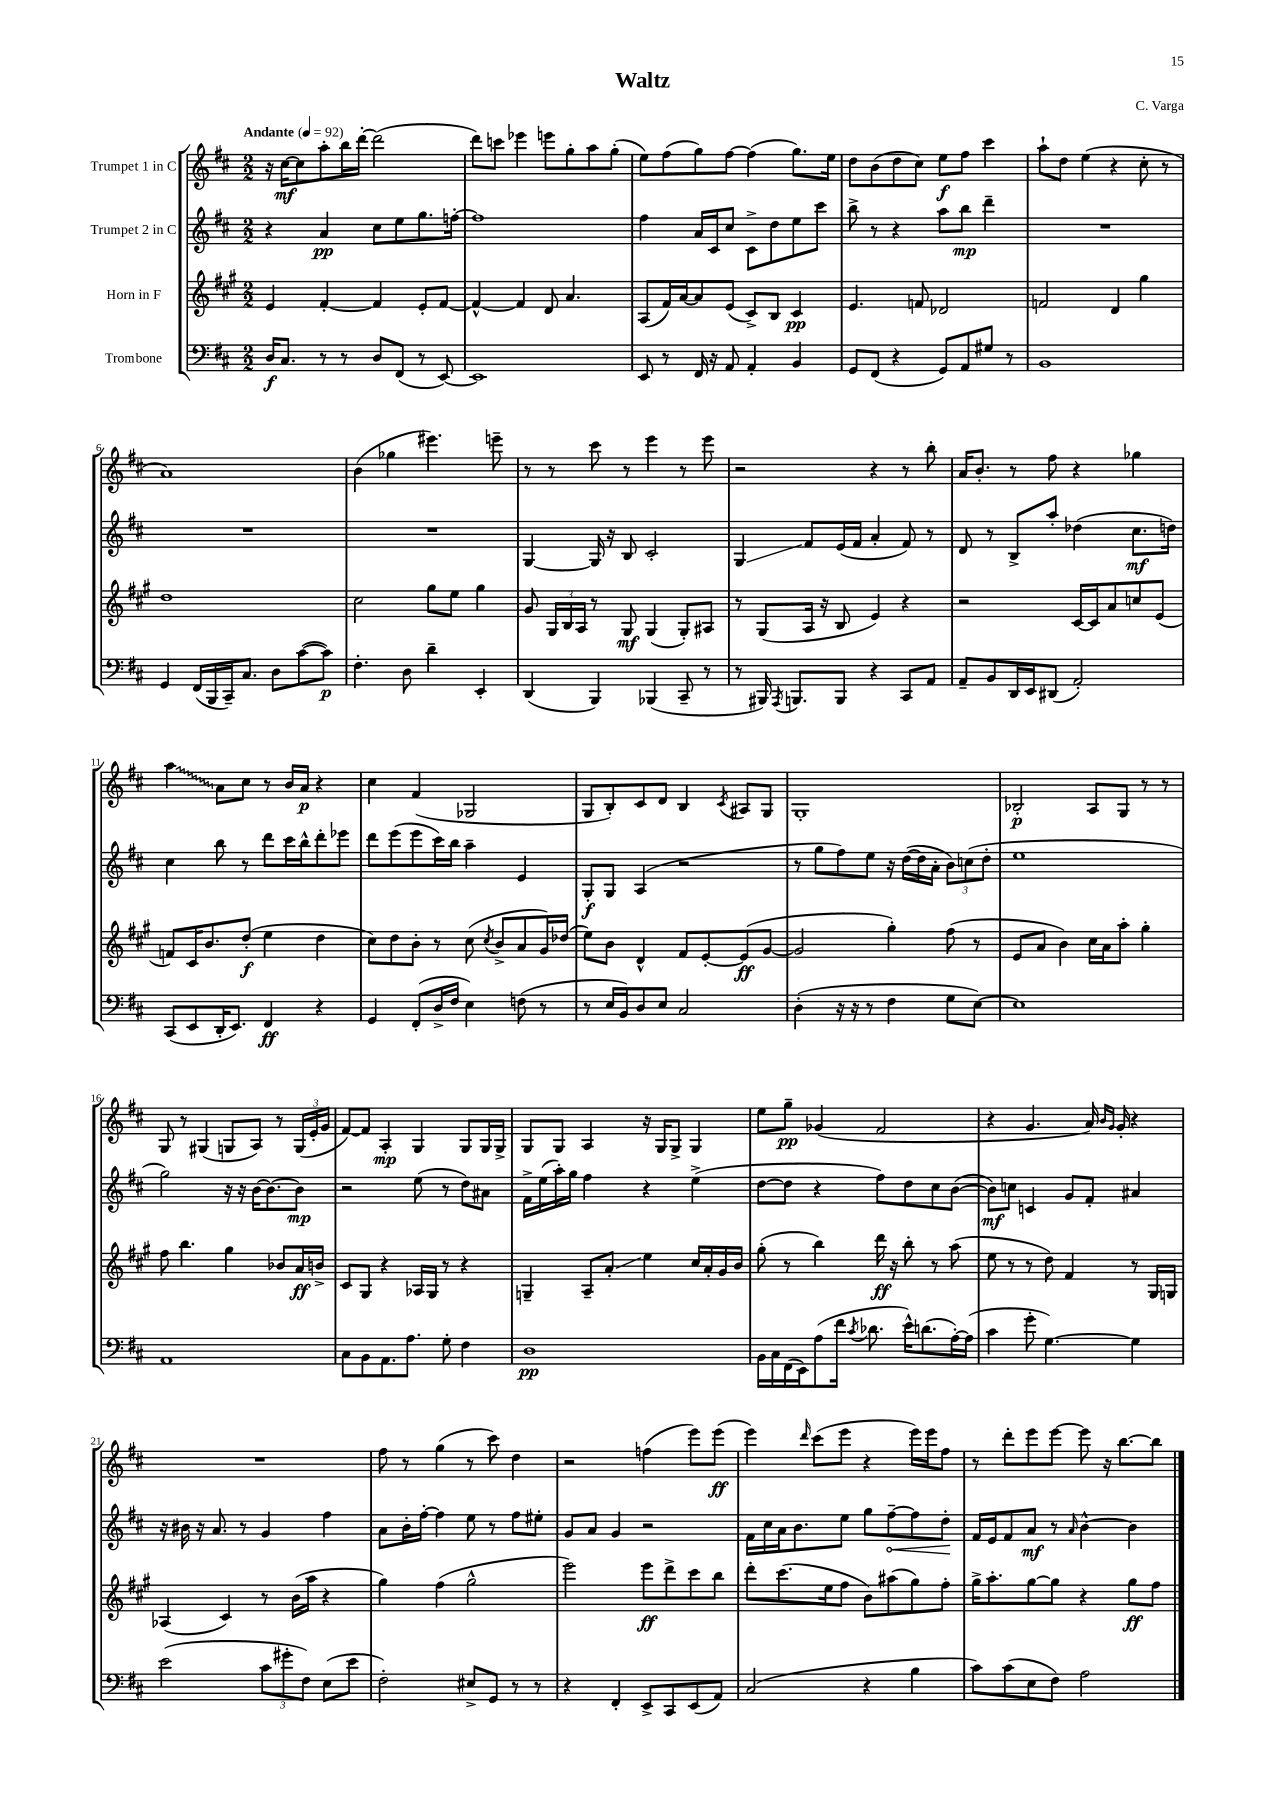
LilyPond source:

\header { title = "Waltz" composer = "C. Varga" }
<<
\new StaffGroup <<
\new Staff = "s0" \with { instrumentName = "Trumpet 1 in C" } {
    \clef treble \key d \major \numericTimeSignature \time 2/2 \tempo "Andante" 4 = 92
    \autoBeamOff r16 cis''16[~\mf cis''8 a''8-. b''16 d'''16]~-. d'''2( |
    d'''8[) c'''8] ees'''4 e'''8[ g''8-. a''8 g''8]-.( |
    e''8[) fis''8( g''8) fis''8]~ fis''4( g''8.[) e''16] |
    d''8[ b'8( d''8 cis''8]) e''8[\f fis''8] cis'''4 |
    a''8[-! d''8] e''4( r4 cis''8-. r8 |
    a'1) |
    b'4( ges''4 eis'''4.) e'''8-- |
    r8 r8 cis'''8 r8 e'''4 r8 e'''8 |
    r2 r4 r8 b''8-. |
    a'16[ b'8.]-. r8 fis''8 r4 ges''4 |
    \once \override Glissando.style = #'zigzag a''4\glissando a'8[ cis''8] r8 b'16[ a'16]\p r4 |
    cis''4 fis'4( ges2 |
    g8[ b8-.) cis'8 d'8] b4 \acciaccatura { cis'8 } ais8[ g8] |
    g1-. |
    bes2-.\p a8[ g8] r8 r8 |
    g8 r8 gis4( g8[ a8]) r8 \tuplet 3/2 { g16[( e'16-. g'16] } |
    fis'8[~) fis'8] a4-.\mp g4 g8[ g16 g16]-> |
    g8[ g8] a4 r16 g16[ g8]-> g4 |
    e''8[ g''8]--\pp ges'4( fis'2 |
    r4 g'4. a'16) \grace { b'16[ g'16] } g'16-. r4 |
    R1 |
    fis''8 r8 g''4( r8 cis'''8) d''4 |
    r2 f''4( e'''8[) e'''8]\ff( |
    e'''4) \grace { d'''16 } cis'''8[( e'''8] r4 e'''16[) e'''16 fis''8] |
    r8 d'''8[-. e'''8 e'''8]~ e'''8 r16 b''8.[~ b''8] \bar "|." |
}
\new Staff = "s1" \with { instrumentName = "Trumpet 2 in C" } {
    \clef treble \key d \major \numericTimeSignature \time 2/2
    \autoBeamOff r4 a'4\pp cis''8[ e''8 g''8. f''16]~-. |
    f''1 |
    fis''4 a'16[ cis'16 cis''8] cis'8[-> d''8 e''8 cis'''8] |
    b''8-> r8 r4 a''8[ b''8]\mp d'''4-- |
    R1 |
    R1 |
    R1 |
    g4~ g16 r16 b8 cis'2-. |
    g4\glissando fis'8[ e'16( fis'16] a'4-. fis'8) r8 |
    d'8 r8 b8[-> a''8]-. des''4( cis''8.[\mf d''16]) |
    cis''4 b''8 r8 d'''8[ cis'''16 b''16-^ d'''8-. ees'''8] |
    d'''8[ e'''8( e'''8 cis'''16) b''16] a''4-- e'4 |
    g8[-.\f g8] a4( r2 |
    r8 g''8[ fis''8) e''8] r16 d''16[~( d''16 a'16]-. \tuplet 3/2 { b'8[) c''8( d''8]-. } |
    e''1 |
    g''2) r16 r16 b'16[~ b'8.~ b'8]\mp |
    r2 e''8( r8 d''8[) ais'8] |
    fis'16[-> e''16( a''16-.) g''16] fis''4 r4 e''4->( |
    d''8[~ d''8] r4 fis''8[) d''8 cis''8 b'8]~( |
    b'8[\mf) c''8] c'4 g'8[ fis'8]-. ais'4 |
    r16 bis'16 r16 a'8. r8 g'4 fis''4 |
    a'8[ b'16-. fis''16]~-. fis''4 e''8 r8 fis''8[ eis''8]-. |
    g'8[ a'8] g'4 r2 |
    fis'16[ cis''16 a'16 b'8. e''8] g''8[ \once \override Hairpin.circled-tip = ##t fis''8~--\< fis''8 d''8]-.\! |
    fis'16[ e'16 fis'8 a'8]\mf r8 \grace { a'16 } b'4~-^ b'4 \bar "|." |
}
\new Staff = "s2" \with { instrumentName = "Horn in F" } {
    \clef treble \key a \major \numericTimeSignature \time 2/2
    \autoBeamOff e'4 fis'4~-. fis'4 e'8[-. fis'8]~ |
    fis'4~-^ fis'4 d'8 a'4. |
    a8[( fis'16) a'16~ a'8 e'8]( cis'8[->) b8] cis'4\pp |
    e'4. f'8 des'2 |
    f'2 d'4 gis''4 |
    d''1 |
    cis''2 gis''8[ e''8] gis''4 |
    gis'8 \tuplet 3/2 { gis16[ b16 a16] } r8 gis8\mf gis4( gis8[-.) ais8] |
    r8 gis8[( a16] r16 b8 e'4) r4 |
    r2 cis'16[~ cis'16 a'8 c''8 e'8]( |
    f'8[) cis'16 b'8. d''8]-.\f( e''4 d''4 |
    cis''8[) d''8 b'8]-. r8 cis''8( \acciaccatura { cis''8 } b'8[-> a'8 gis'16) des''16]( |
    e''8[) b'8] d'4-^ fis'8[ e'8~-. e'8\ff( gis'8]~ |
    gis'2 gis''4-.) fis''8( r8 |
    e'8[ a'8] b'4) cis''16[ a'16 a''8]-. gis''4-. |
    fis''8 b''4. gis''4 bes'8[ a'16\ff b'16]-> |
    cis'8[ gis8] r4 aes16[ gis16] r8 r4 |
    g4-- a8[-- a'8]-.\glissando e''4 cis''16[ a'16-. gis'16 b'16] |
    gis''8-.( r8 b''4) d'''16\ff r16 b''8-. r8 a''8( |
    e''8 r8 r8 d''8) fis'4 r8 gis16[ g16] |
    aes4( cis'4) r8 b'16[( a''16] r4 |
    gis''4) fis''4( gis''2-^ |
    e'''2) e'''8[\ff d'''8-> cis'''8 b''8] |
    d'''8[-. cis'''8.( e''16 fis''8] b'8[) ais''8( gis''8) fis''8]-. |
    gis''16[-> a''8.-. gis''8~ gis''8] r4 gis''8[\ff fis''8] \bar "|." |
}
\new Staff = "s3" \with { instrumentName = "Trombone" } {
    \clef bass \key d \major \numericTimeSignature \time 2/2
    \autoBeamOff d16[\f cis8.] r8 r8 d8[ fis,8]( r8 e,8~) |
    e,1 |
    e,8 r8 fis,16 r16 a,8 a,4-. b,4 |
    g,8[ fis,8]( r4 g,8[) a,8 gis8] r8 |
    b,1 |
    g,4 fis,16[( b,,16 cis,16--) cis8.] d8[ cis'8~( cis'8]\p) |
    fis4.-. d8 d'4-- e,4-. |
    d,4( b,,4) bes,,4( cis,8-- r8 |
    r8 bis,,16) \acciaccatura { a,,8 } b,,8.[ b,,8] r4 cis,8[ a,8] |
    a,8[-- b,8 d,16 e,16 dis,8]( a,2-.) |
    cis,8[( e,8 d,16-. e,8.]) fis,4\ff r4 |
    g,4 fis,8[-.( d16-> fis16] e4) f8( r8 |
    r8 e16[ b,16) d8 e8] cis2 |
    d4-.( r16 r16 r8 fis4 g8[ e8]~) |
    e1 |
    a,1 |
    cis8[ b,8 a,8. a8.] g8-. fis4 |
    d1\pp |
    b,16[ cis16 fis,16( e,16) a8( fis'16] \acciaccatura { cis'8 } des'8. e'16[-^) d'8.( a16~-.) a16]( |
    cis'4 g'8-. g4.~) g4 |
    e'2( \tuplet 3/2 { cis'8[ gis'8-. fis8]) } e8[( e'8] |
    fis2-.) eis8[-> g,8] r8 r8 |
    r4 fis,4-. e,8[-> cis,8 e,8( a,8]) |
    cis2( r4 b4 |
    cis'8[) cis'8( e8 fis8]) a2 \bar "|." |
}
>>
>>
